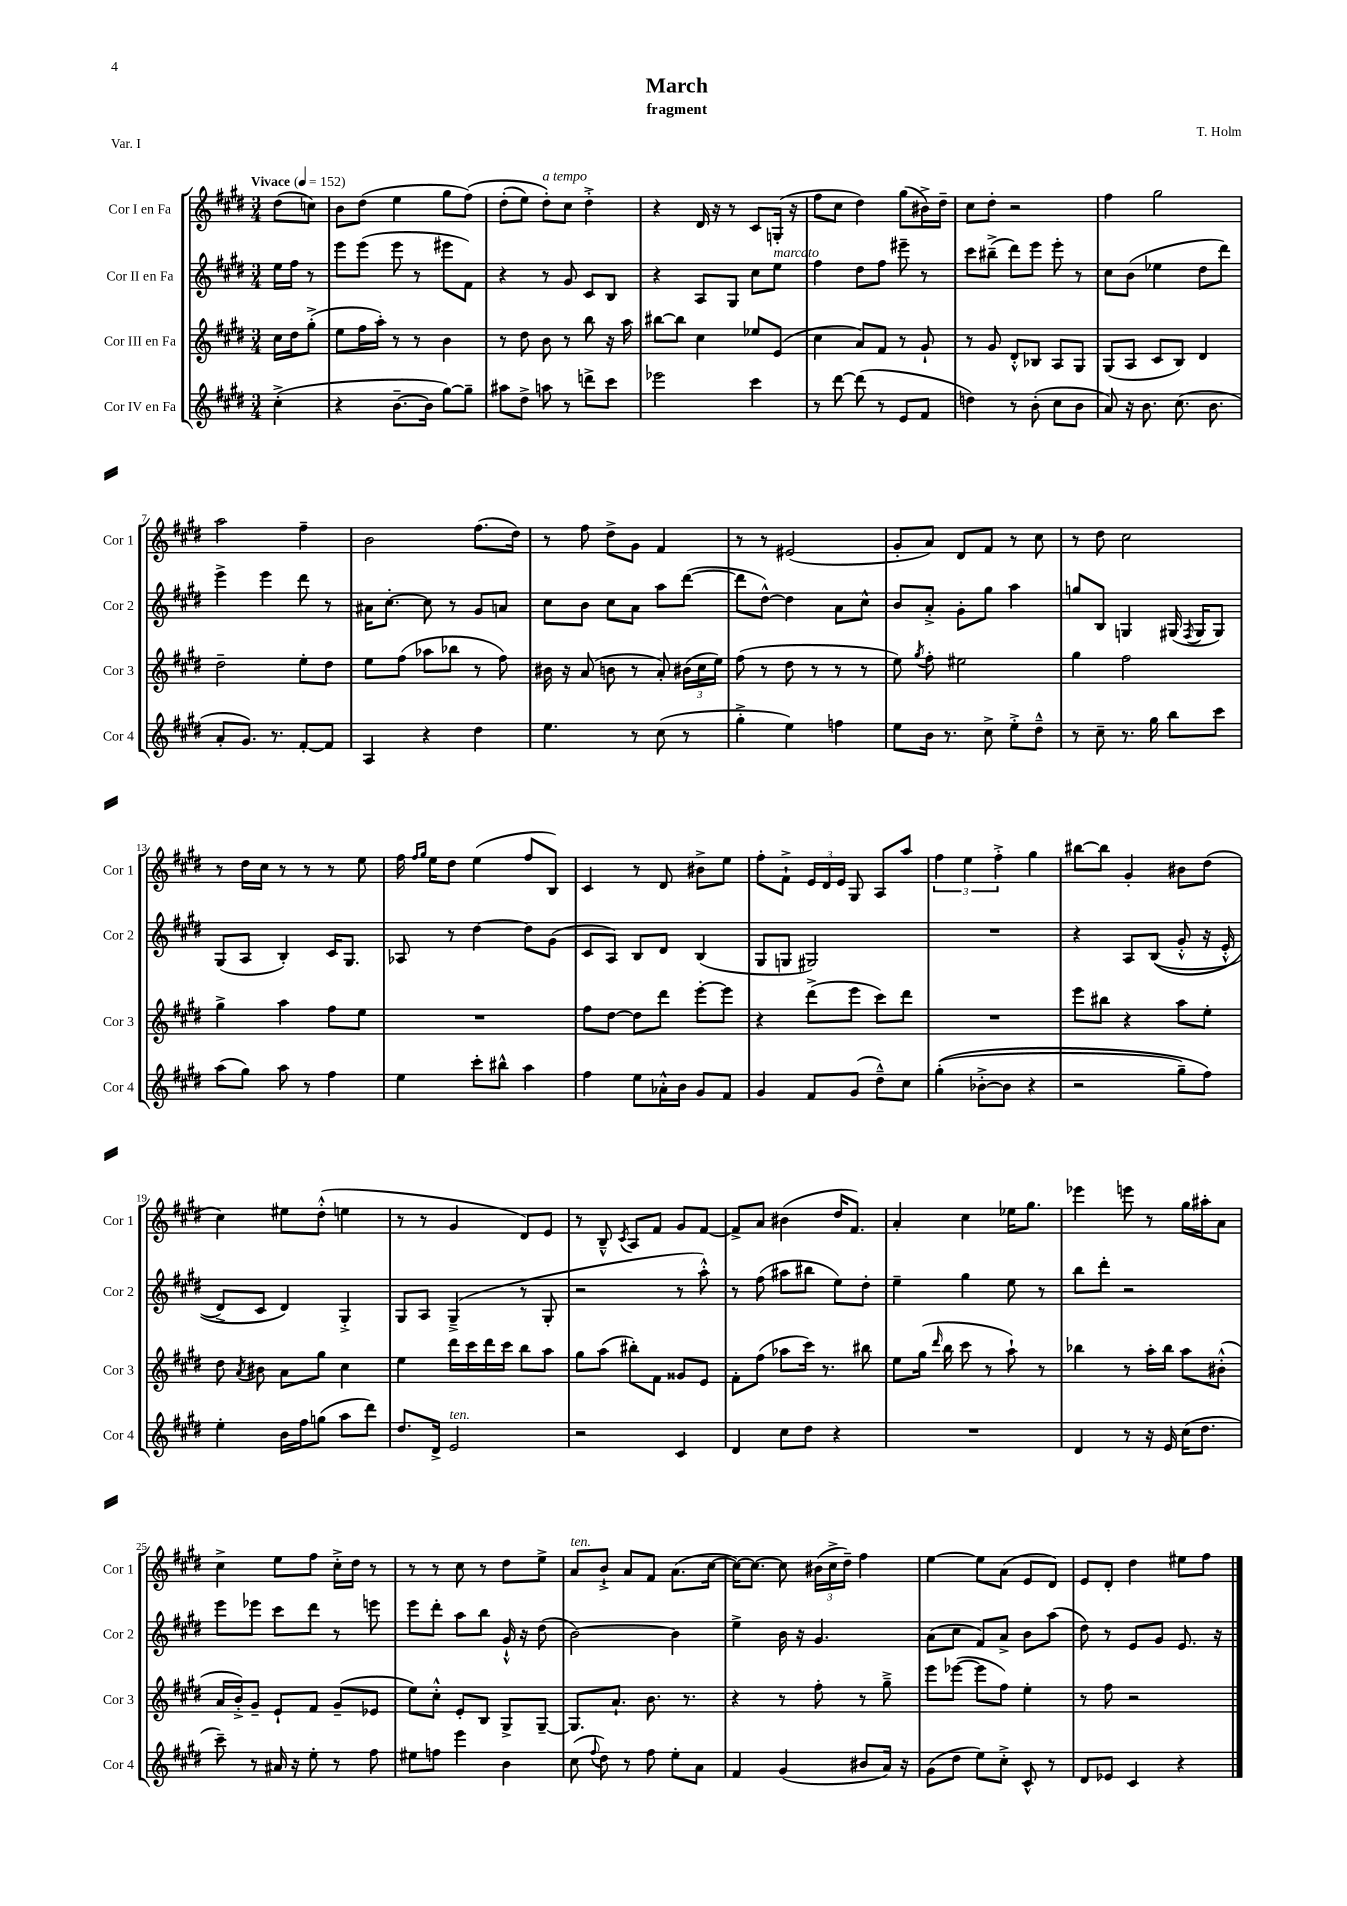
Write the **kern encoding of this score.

**kern	**kern	**kern	**kern
*staff4	*staff3	*staff2	*staff1
*clefG2	*clefG2	*clefG2	*clefG2
*k[f#c#g#d#]	*k[f#c#g#d#]	*k[f#c#g#d#]	*k[f#c#g#d#]
*M3/4	*M3/4	*M3/4	*M3/4
*MM152	*MM152	*MM152	*MM152
(4cc#'^	16cc#	16ee	(8dd#
.	16dd#	16ff#	.
.	(8gg#'^	8r	8cc)
=	=	=	=
4r	8ee	8eee	8b
.	16ff#	(8eee	(8dd#
.	16aa')	.	.
[8.b~	8r	8eee	4ee
.	8r	8r	.
16b]	.	.	.
[8gg#)	4b	8eee#	8gg#
8gg#~]	.	8f#)	&(8ff#)
=	=	=	=
8aa#	8r	4r	(8dd#'
8dd#^	8dd#	.	8ee)
8aa	8b	8r	8dd#'&)
8r	8r	8g#	8cc#
8ddd^	8bb	8c#	4dd#'^
8ccc#	16r	8B	.
.	16aa	.	.
=	=	=	=
2eee-	[8bb#	4r	4r
.	8bb#]	.	.
.	4cc#	8A	16d#
.	.	.	16r
.	.	8G#	8r
4ccc#	8ee-	8cc#	8c#
.	(8e	8ee	(16G'
.	.	.	16r
=	=	=	=
8r	4cc#	4ff#	8ff#
[8ddd#	.	.	8cc#
(8ddd#]	8a)	8dd#	4dd#)
8r	8f#	8ff#	.
8e	8r	8eee#~	(8gg#
8f#	8g#`	8r	16b#^)
.	.	.	16dd#~
=	=	=	=
4dd)	8r	8ccc#	8cc#
.	8g#	(8bb#~^	8dd#'
8r	8d#'^^	8ddd#)	2r
(8b'	8B-	8eee	.
8cc#	8A	8eee'	.
8b	8G#	8r	.
=	=	=	=
8a)	(8G#	8cc#	4ff#
16r	8A	(8b	.
8.b	.	.	.
.	8c#	4ee-	2gg#
(8.cc#	8B)	.	.
.	4d#	8dd#	.
8.b	.	.	.
.	.	8ddd#)	.
=	=	=	=
8a'	2dd#~	4eee^	2aa
8.g#)	.	.	.
.	.	4eee	.
8.r	.	.	.
[8f#'	8ee'	8ddd#	4ff#~
8f#]	8dd#	8r	.
=	=	=	=
4A	8ee	16a#	2b
.	.	[8.cc#'	.
.	(8ff#	.	.
4r	8aa-	8cc#]	.
.	8bb-	8r	.
4dd#	8r	8g#	(8.ff#
.	8ff#)	8a	.
.	.	.	16dd#)
=	=	=	=
4.ee	16b#	8cc#	8r
.	16r	.	.
.	(8a	8b	8ff#
.	8b	8cc#	8dd#^
8r	8r	8a	8g#
(8cc#	8a')	8aa	4f#
8r	(24b#	([8ddd#	.
.	24cc#	.	.
.	24ee)	.	.
=	=	=	=
4gg#'^	(8ff#	8ddd#]	8r
.	8r	[8dd#^^)	8r
4ee)	8dd#	4dd#]	(2e#
.	8r	.	.
4ff	8r	8a	.
.	8r	8cc#^^	.
=	=	=	=
8ee	8ee)	8b	8g#'
.	8qgg#	.	.
16b	8ff#'	8a'^	8a)
8.r	.	.	.
.	2ee#	8g#'	8d#
8cc#^	.	8gg#	8f#
8ee'^	.	4aa	8r
8dd#~^^	.	.	8cc#
=	=	=	=
8r	4gg#	8gg	8r
8cc#~	.	8B	8dd#
8.r	2ff#	4G	2cc#
16gg#	.	.	.
8bb	.	(16G#	.
.	.	8qF#	.
.	.	16G#	.
8ccc#	.	8G#)	.
=	=	=	=
(8aa	4gg#^	(8G#	8r
8gg#)	.	8A	16dd#
.	.	.	16cc#
8aa	4aa	4B')	8r
8r	.	.	8r
4ff#	8ff#	16c#	8r
.	.	8.G#	.
.	8ee	.	8ee
=	=	=	=
4ee	2.r	8A-	16ff#
.	.	.	16qqff#
.	.	.	16qqgg#
.	.	.	16ee
.	.	8r	8dd#
8ccc#'	.	[4dd#	(4ee
8bb#^^	.	.	.
4aa	.	8dd#]	8ff#
.	.	(8g#	8B)
=	=	=	=
4ff#	8ff#	8c#	4c#
.	[8dd#	8A)	.
8ee	8dd#]	8B	8r
16a-'^^	8ddd#	8d#	8d#
16b	.	.	.
8g#	[8eee'	(4B	8b#^
8f#	8eee]	.	8ee
=	=	=	=
4g#	4r	8G#	8ff#'
.	.	8G	8f#`^
8f#	(8ddd#^	2G#)	24e
.	.	.	24d#
.	.	.	24e
(8g#	8eee	.	8G#
8dd#~^^)	8ccc#)	.	8A
8cc#	8ddd#	.	8aa
=	=	=	=
&((4gg#'	2.r	2.r	6ff#
.	.	.	6ee
[8b-'^	.	.	.
.	.	.	6ff#'^
8b-]	.	.	.
4r	.	.	4gg#
=	=	=	=
2r	8eee	4r	[8bb#
.	8bb#	.	8bb#]
.	4r	8A	4g#'
.	.	&((8B	.
8gg#~)	8aa	8g#'^^	8b#
8ff#&)	8ee'	16r	(8dd#
.	.	16e'^^	.
=	=	=	=
4ee'	8dd#	8d#^)	4cc#)
.	8qa	.	.
.	8b#	8c#	.
16b	8a	4d#&)	8ee#
16ff#	.	.	.
(8gg	8gg#	.	(8dd#'^^
8aa	4cc#	4G#'^	4ee
8ddd#)	.	.	.
=	=	=	=
8.dd#	4ee	8G#	8r
.	.	8A	8r
16d#^	.	.	.
2e	16ddd#	(4G#~^	4g#
.	16ccc#	.	.
.	16ddd#	.	.
.	16ccc#	.	.
.	8bb	8r	8d#)
.	8aa	8G#'	8e
=	=	=	=
2r	8gg#	2r	8r
.	(8aa	.	8B~^^
.	.	.	8qc#
.	8bb#')	.	8A
.	8f#	.	8f#
4c#	8g##	8r	8g#
.	8e	8aa'^^)	[8f#
=	=	=	=
4d#	8f#'	8r	8f#^]
.	(8ff#	(8ff#	8a
8cc#	8aa-	8aa#	(4b#
8dd#	16ccc#)	8bb#	.
.	8.r	.	.
4r	.	8ee)	16dd#
.	.	.	8.f#)
.	8bb#	8dd#'	.
=	=	=	=
2.r	8ee	4ee~	4a'
.	(16gg#	.	.
.	16qqddd#	.	.
.	16bb	.	.
.	8ccc#	4gg#	4cc#
.	8r	.	.
.	8aa`)	8ee	16ee-
.	.	.	8.gg#
.	8r	8r	.
=	=	=	=
4d#	4bb-	8bb	4eee-
.	.	8ddd#'	.
8r	8r	2r	8eee
16r	16aa'	.	8r
16e	16bb-	.	.
(16cc#	8aa	.	16gg#
8.dd#	.	.	16aa#'
.	(8b#'^^	.	8a
=	=	=	=
8ccc#~)	16a	8eee	4cc#^
.	16b'^)	.	.
8r	8g#~	8eee-	.
16a#	8e`	8ccc#	8ee
16r	.	.	.
8ee'	8f#	8ddd#	8ff#
8r	(8g#~	8r	16cc#'^
.	.	.	16dd#
8ff#	8e-	8eee	8r
=	=	=	=
8ee#	8ee)	8eee	8r
8ff	8cc#'^^	8ddd#'	8r
4eee	8e'	8aa	8cc#
.	8B	8bb	8r
4b	8G#^	16g#`^^	8dd#
.	.	16r	.
.	[8G#~	(8dd#	8ee^
=	=	=	=
(8cc#	8.G#]	[2b)	8a
8qqff#	.	.	.
8dd#)	.	.	8b`^
.	8.a`	.	.
8r	.	.	8a
8ff#	8.b	.	8f#
8ee'	.	4b]	(8.a
.	8.r	.	.
8a	.	.	.
.	.	.	[16cc#
=	=	=	=
4f#	4r	4ee^	16cc#_)
.	.	.	8.cc#_
(4g#	8r	16b	8cc#]
.	.	16r	.
.	8ff#'	4.g#	(24b#
.	.	.	24cc#^
.	.	.	24dd#~)
8b#	8r	.	4ff#
16a)	8gg#~^	.	.
16r	.	.	.
=	=	=	=
(8g#	8eee	(8a	[4ee
8dd#	([8eee-	8cc#	.
8ee)	8eee-]	8f#)	8ee]
8cc#'^	8ff#)	8a^	(8a
8c#^^	4ee'	8b	8e
8r	.	(8aa	8d#)
=	=	=	=
8d#	8r	8dd#)	8e
8e-	8ff#	8r	8d#'
4c#	2r	8e	4dd#
.	.	8g#	.
4r	.	8.e	8ee#
.	.	.	8ff#
.	.	16r	.
==	==	==	==
*-	*-	*-	*-
